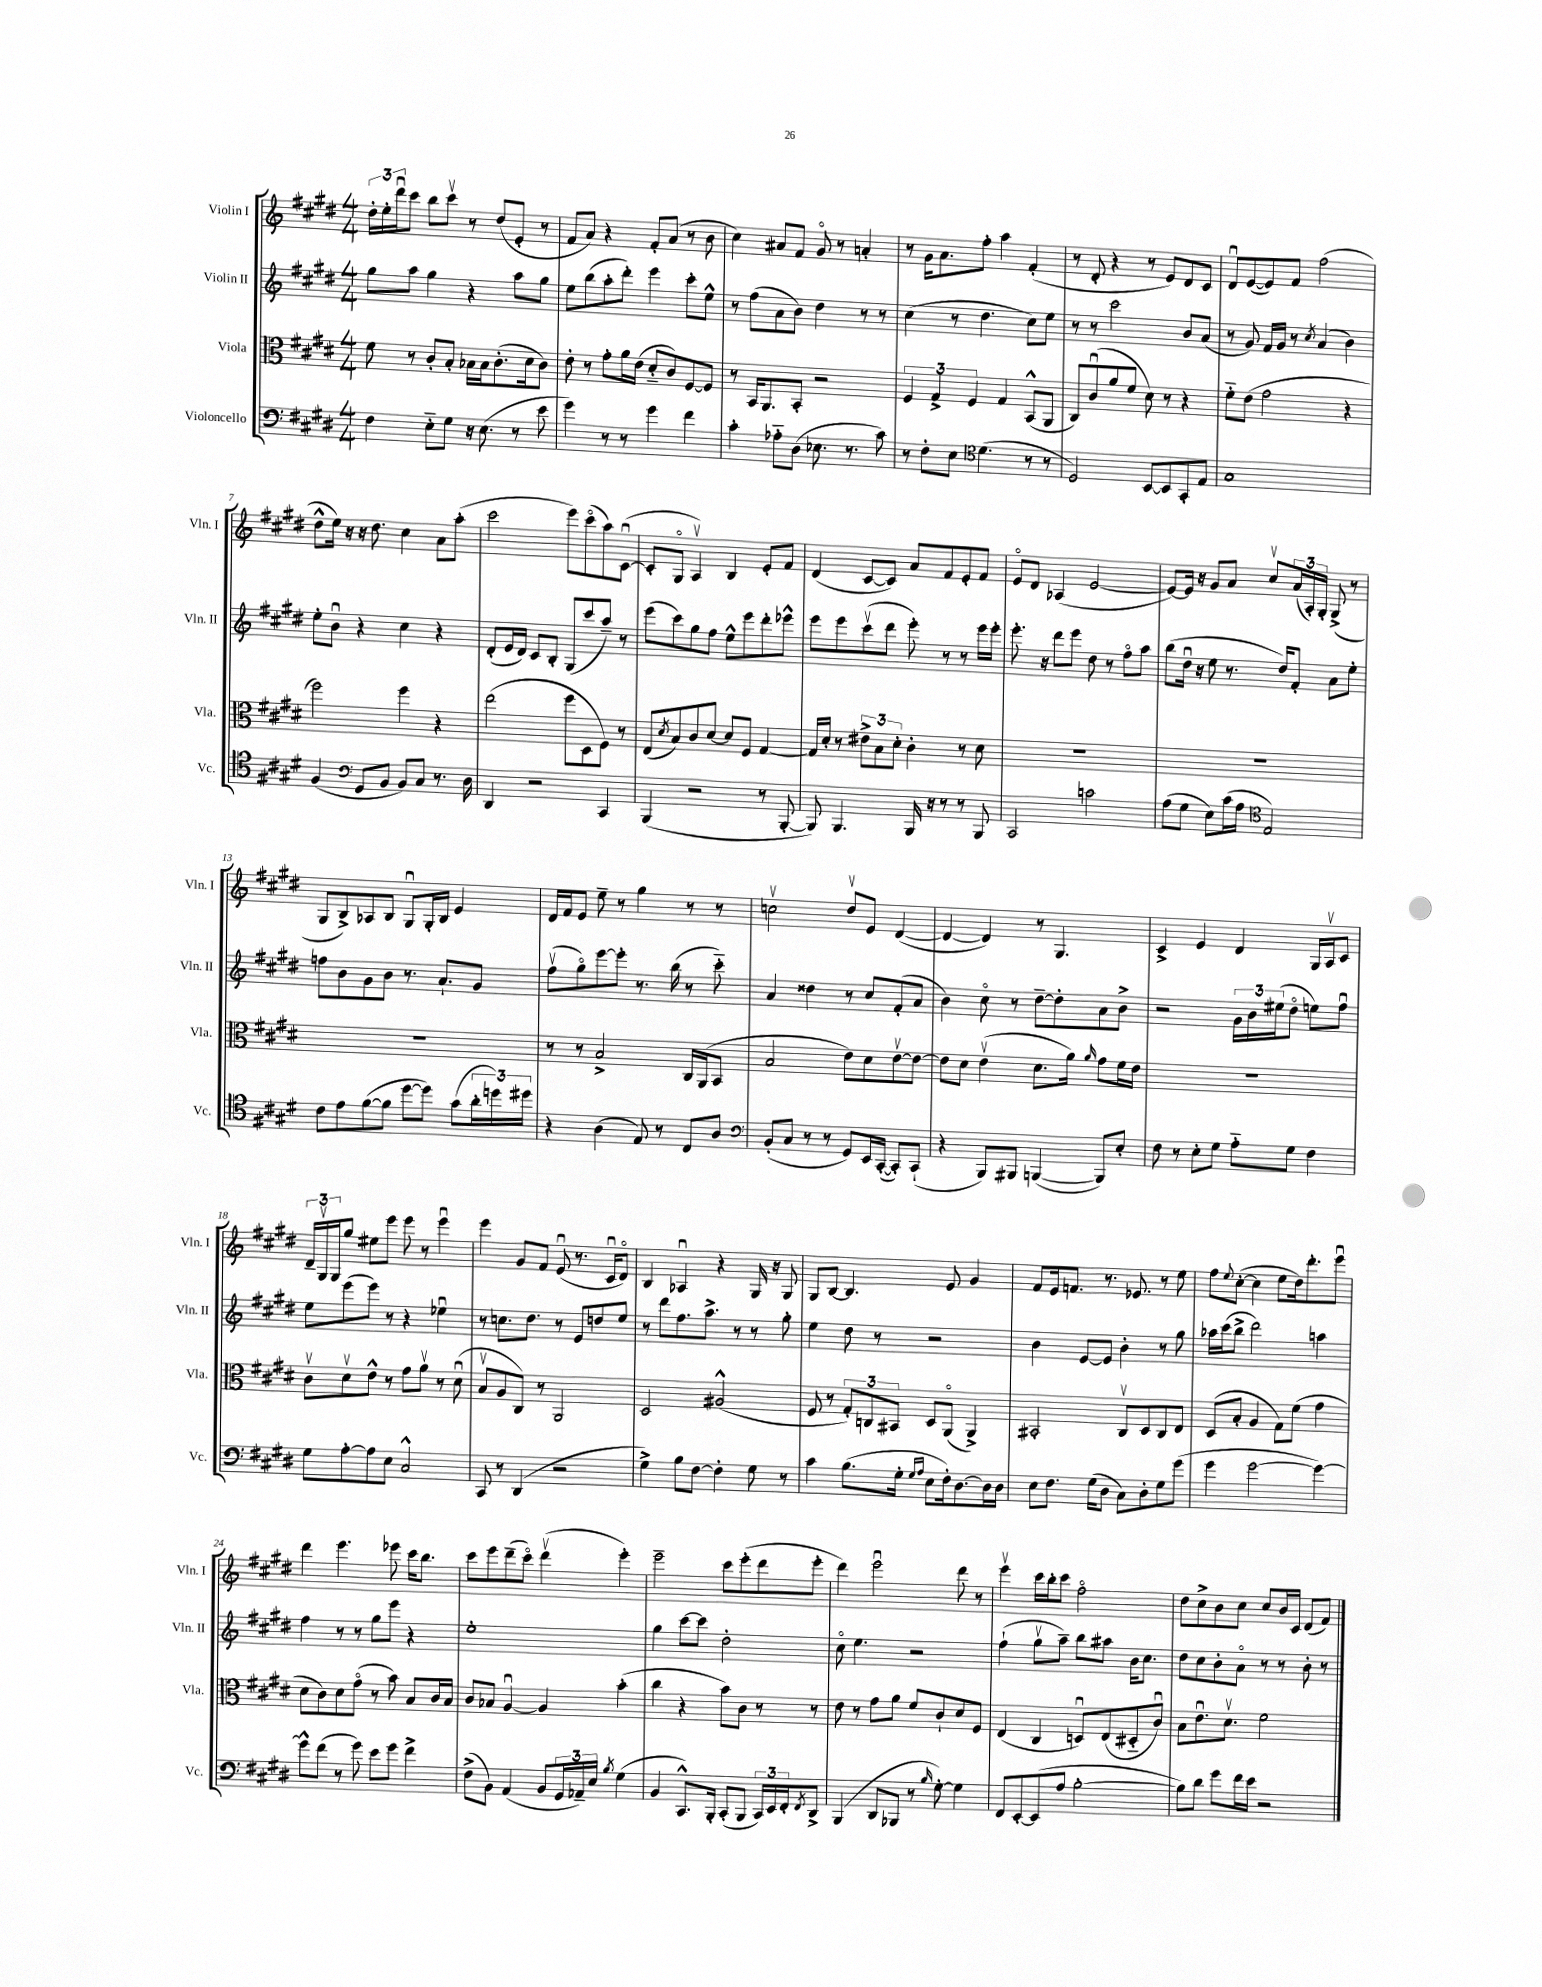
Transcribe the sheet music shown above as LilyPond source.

<<
\new StaffGroup <<
\new Staff = "s0" \with { instrumentName = "Violin I" shortInstrumentName = "Vln. I" } {
    \clef treble \key e \major \numericTimeSignature \time 4/4
    \tuplet 3/2 { dis''16-. e''16-. dis'''16\downbow } cis'''8 b''8 cis'''8\upbow r8 dis''8( e'8-. r8 |
    fis'8 a'8) r4 fis'8-. a'8( r8 b'8 |
    cis''4) ais'8 fis'8 gis'8\flageolet r8 a'4-. |
    r8 gis'16 a'8. fis''8-. a''4 fis'4-.( |
    r8 dis'8-. r4 r8 e'8) dis'8 cis'8 |
    dis'8\downbow e'8~( e'8) fis'8 fis''2( |
    dis''8-^ e''16) r16 r16 dis''8. cis''4 a'8 a''8-.( |
    cis'''2 e'''8) cis'''8\flageolet( a''8) cis'8~\downbow( |
    cis'8-. gis8\flageolet a4\upbow) b4 e'8-. fis'8 |
    dis'4( cis'8~ cis'8) a'8 fis'8 e'8-. fis'8 |
    e'8\flageolet dis'8 aes4( e'2~ |
    e'8~) e'16 r16 gis'8 a'8 cis''8\upbow \tuplet 3/2 { a'16( a16-.) gis16-. } gis8->( r8 |
    gis8 b8->) aes8 b8 gis8\downbow gis16-. b16 e'4 |
    dis'16 fis'16 e'8 e''8-- r8 gis''4 r8 r8 |
    c''2\upbow dis''8\upbow e'8 dis'4~( |
    dis'4~ dis'4) r8 gis4. |
    cis'4-> e'4 dis'4 gis16 a16\upbow cis'8 |
    \tuplet 3/2 { dis'16-- gis16\upbow gis16 } gis''8 eis''8 e'''8 e'''8 r8 e'''4\downbow |
    e'''4 gis'8 fis'8 e'8\downbow( r8. cis'16\downbow dis'8\flageolet) |
    b4 aes4\downbow r4 gis16 r16 gis8 |
    gis8 b8~ b4. e'8 gis'4 |
    fis'8 e'16 f'8. r8. ees'8. r8 e''8 |
    fis''8 \appoggiatura { e''8 } cis''8~-.( cis''4 e''8 dis''16) dis'''8.-. e'''8\downbow |
    dis'''4 e'''4. ees'''8 cis'''16 b''8. |
    cis'''8 e'''8 dis'''8--( cis'''8\flageolet) dis'''4\upbow( e'''4-.) |
    e'''2-- cis'''8 e'''8-.( dis'''8 e'''8-. |
    dis'''4) e'''2\downbow dis'''8 r8 |
    e'''4\upbow cis'''16 b''16-. cis'''8 fis''2\flageolet |
    dis''8 cis''8-> b'8 cis''8 cis''8 b'16 cis'16 dis'8( fis'8) \bar "|." |
}
\new Staff = "s1" \with { instrumentName = "Violin II" shortInstrumentName = "Vln. II" } {
    \clef treble \key e \major \numericTimeSignature \time 4/4
    gis''8 a''8 gis''4 r4 a''8 gis''8 |
    e''8 b''8( a''8-. dis'''8-.) e'''4 cis'''8-. e''8-^ |
    r8 fis''8( a'8 b'8) dis''4 r8 r8 |
    cis''4( r8 dis''4. cis''8) e''8 |
    r8 r8 cis'''2 b'8 a'8( |
    r8 gis'8) fis'16 gis'16 r8 \acciaccatura { cis''8 } a'4( b'4) |
    e''8-. b'8\downbow r4 cis''4 r4 |
    dis'8-.( e'16 dis'16) cis'8 b8-. gis8( cis'''8 a''8--) r8 |
    e'''8( cis'''8) gis''8 fis''8 e''8-^ e'''8 dis'''8-. ees'''8-^ |
    e'''8 e'''8 cis'''8\upbow( dis'''8 e'''8-.) r8 r8 e'''16 e'''16-. |
    e'''8.-. r16 dis'''8 e'''8 dis''8 r8 fis''8\flageolet a''8 |
    b''8( dis''16\downbow r16 e''8 r8. dis''16) fis'8-. a'8 e''8-. |
    f''8 b'8 gis'8 b'8 r8. a'8.-! gis'8 |
    fis''8\upbow( gis''8\flageolet) e'''8~ e'''8-. r8. b''16( r8 cis'''8-_) |
    a'4 disis''4 r8 cis''8 fis'8-.( a'8 |
    b'4) cis''8\flageolet r8 dis''8~-- dis''8-. a'8 b'8-> |
    r2 \tuplet 3/2 { gis'16 b'16 eis''16( } dis''8\flageolet e''8) fis''8\downbow |
    e''8 e'''8( e'''8) r8 r4 ees''4\downbow |
    r8 c''8. dis''8. r8 e'8 d''8 e''8 |
    r8 dis'''8 fis''8. a''8.-> r8 r8 gis''8-. |
    e''4 dis''8 r8 r2 |
    b'4 e'8~ e'8 b'4-. r8 gis''8 |
    aes''16 cis'''16( b''8-> dis'''2) a''4 |
    fis''4 r8 r8 gis''8 e'''8 r4 |
    e''1-. |
    gis''4 cis'''8~ cis'''8 dis''2-. |
    cis''8\flageolet e''4. r2 |
    fis''4-!( gis''8\upbow a''8--) b''8 ais''8 b'16 cis''8. |
    dis''8 cis''8 b'8-. a'8\flageolet r8 r8 b'8-. r8 \bar "|." |
}
\new Staff = "s2" \with { instrumentName = "Viola" shortInstrumentName = "Vla." } {
    \clef alto \key e \major \numericTimeSignature \time 4/4
    fis'8 r8 cis'8-. b8-. bes16 bes16 cis'8.-.( dis'16 cis'8) |
    e'8-. r8 gis'8-. a'16 e'16( dis'8-_ cis'8) fis8~ fis8 |
    r8 b,16 a,8. b,8-. r2 |
    \tuplet 3/2 { fis4 gis4-> fis4 } gis4 b,8-^( a,8 |
    cis8) cis'8\downbow( a'8 fis'8 dis'8) r8 r4 |
    fis'8-_ e'8( gis'2 r4 |
    fis''2) fis''4 r4 |
    e''2( fis''8 dis8 fis8) r8 |
    e8( \acciaccatura { dis'8 } b8) cis'8 dis'8~ dis'8 fis8 gis4~ |
    gis16 dis'16-. r8 \tuplet 3/2 { eis'8-> b8 dis'8-. } cis'4-. r8 dis'8 |
    R1 |
    R1 |
    R1 |
    r8 r8 b2-> cis16 a,16( b,8 |
    b2 e'8) dis'8 e'8~\upbow e'8~ |
    e'8 dis'8 e'4\upbow( dis'8. a'16) \grace { a'16 } gis'8 fis'16 e'16 |
    R1 |
    cis'8\upbow dis'8\upbow e'8-^ r8 gis'8 a'8\upbow r8 dis'8\downbow( |
    b8\upbow a8 cis8) r8 a,2 |
    dis2 ais2-^( |
    fis8 r8 \tuplet 3/2 { gis8-.) c8 bis,8 } dis8 a,8\flageolet( a,4->) |
    bis,2-. cis8\upbow dis8 cis8 e8 |
    dis8( b8-. a4 gis8) fis'8( gis'4 |
    dis'8 cis'8) dis'8 gis'8\flageolet( r8 b'8) b8 cis'16 b16 |
    cis'8 bes8 a4~\downbow a4 b'4-.( |
    cis''4 r4 b'8) cis'8 r8 r8 |
    e'8 r8 gis'8 a'8 fis'8 cis'8-! dis'8 fis8 |
    e4( cis4 d8\downbow) e8( dis8-_ cis'8\downbow) |
    b8 e'8.\downbow dis'8.\upbow fis'2 \bar "|." |
}
\new Staff = "s3" \with { instrumentName = "Violoncello" shortInstrumentName = "Vc." } {
    \clef bass \key e \major \numericTimeSignature \time 4/4
    fis4 e8-_ gis8 r16 e8.( r8 e'8 |
    gis'4) r8 r8 gis'4 fis'4 |
    cis'4-. aes8-_ dis8( ees8. r8. cis'8) |
    r8 fis8-. e8 \clef tenor dis'4.( r8 r8 |
    dis2) b,8~ b,8 gis,8-. e8 |
    gis1 |
    fis4( \clef bass gis,8 b,8 b,8) cis8 r8. dis16 |
    dis,4 r2 cis,4 |
    b,,4( r2 r8 b,,8~-. |
    b,,8) b,,4. b,,16 r16 r8 r8 b,,8 |
    cis,2 c'2 |
    a8( gis8 e8) cis'16( a16 \clef tenor e2) |
    cis'8 e'8 fis'8~( fis'8 dis''8~ dis''8) gis'8( \tuplet 3/2 { a'16-. d''16) dis''16 } |
    r4 a4( e8) r8 cis8 a8 |
    \clef bass b,8-.( cis8 r8 r8 gis,8) e,16 cis,16~-.( cis,8-.) cis,8-!( |
    r4 b,,8) bis,,8 b,,4~( b,,8) e8-. |
    fis8 r8 e8-. gis8 a8-_ gis8 fis4 |
    gis8 a8~-. a8 e8 cis2-^ |
    cis,8 r8 dis,4( r2 |
    gis4->) b8 fis8~ fis4-. gis8 r8 |
    cis'4 b8.( gis16-. \grace { gis16 a16 } e8 fis16-.) dis8.~ dis16 dis16 |
    e8 fis8. gis16( dis8 cis8) dis8-. gis8 gis'8( |
    gis'4 gis'2~ gis'4~) |
    gis'8-^ fis'8( r8 gis'8) e'8 gis'8 fis'4-> |
    fis8->( b,8) a,4( b,8 \tuplet 3/2 { gis,16 aes,16--) e16 } \acciaccatura { b8 } gis4( |
    b,4 cis,8.-^) b,,16-. cis,8-.( b,,8 \tuplet 3/2 { cis,16) e,16 fis,16-. } \acciaccatura { fis,8 } dis,8-> |
    b,,4( dis,8 bes,,8 r8 \grace { b16 } gis8~-.) gis4 |
    fis,8 e,8~-. e,8( a8 b2~-. |
    b8) dis'8 gis'8 fis'16 e'16 r2 \bar "|." |
}
>>
>>
